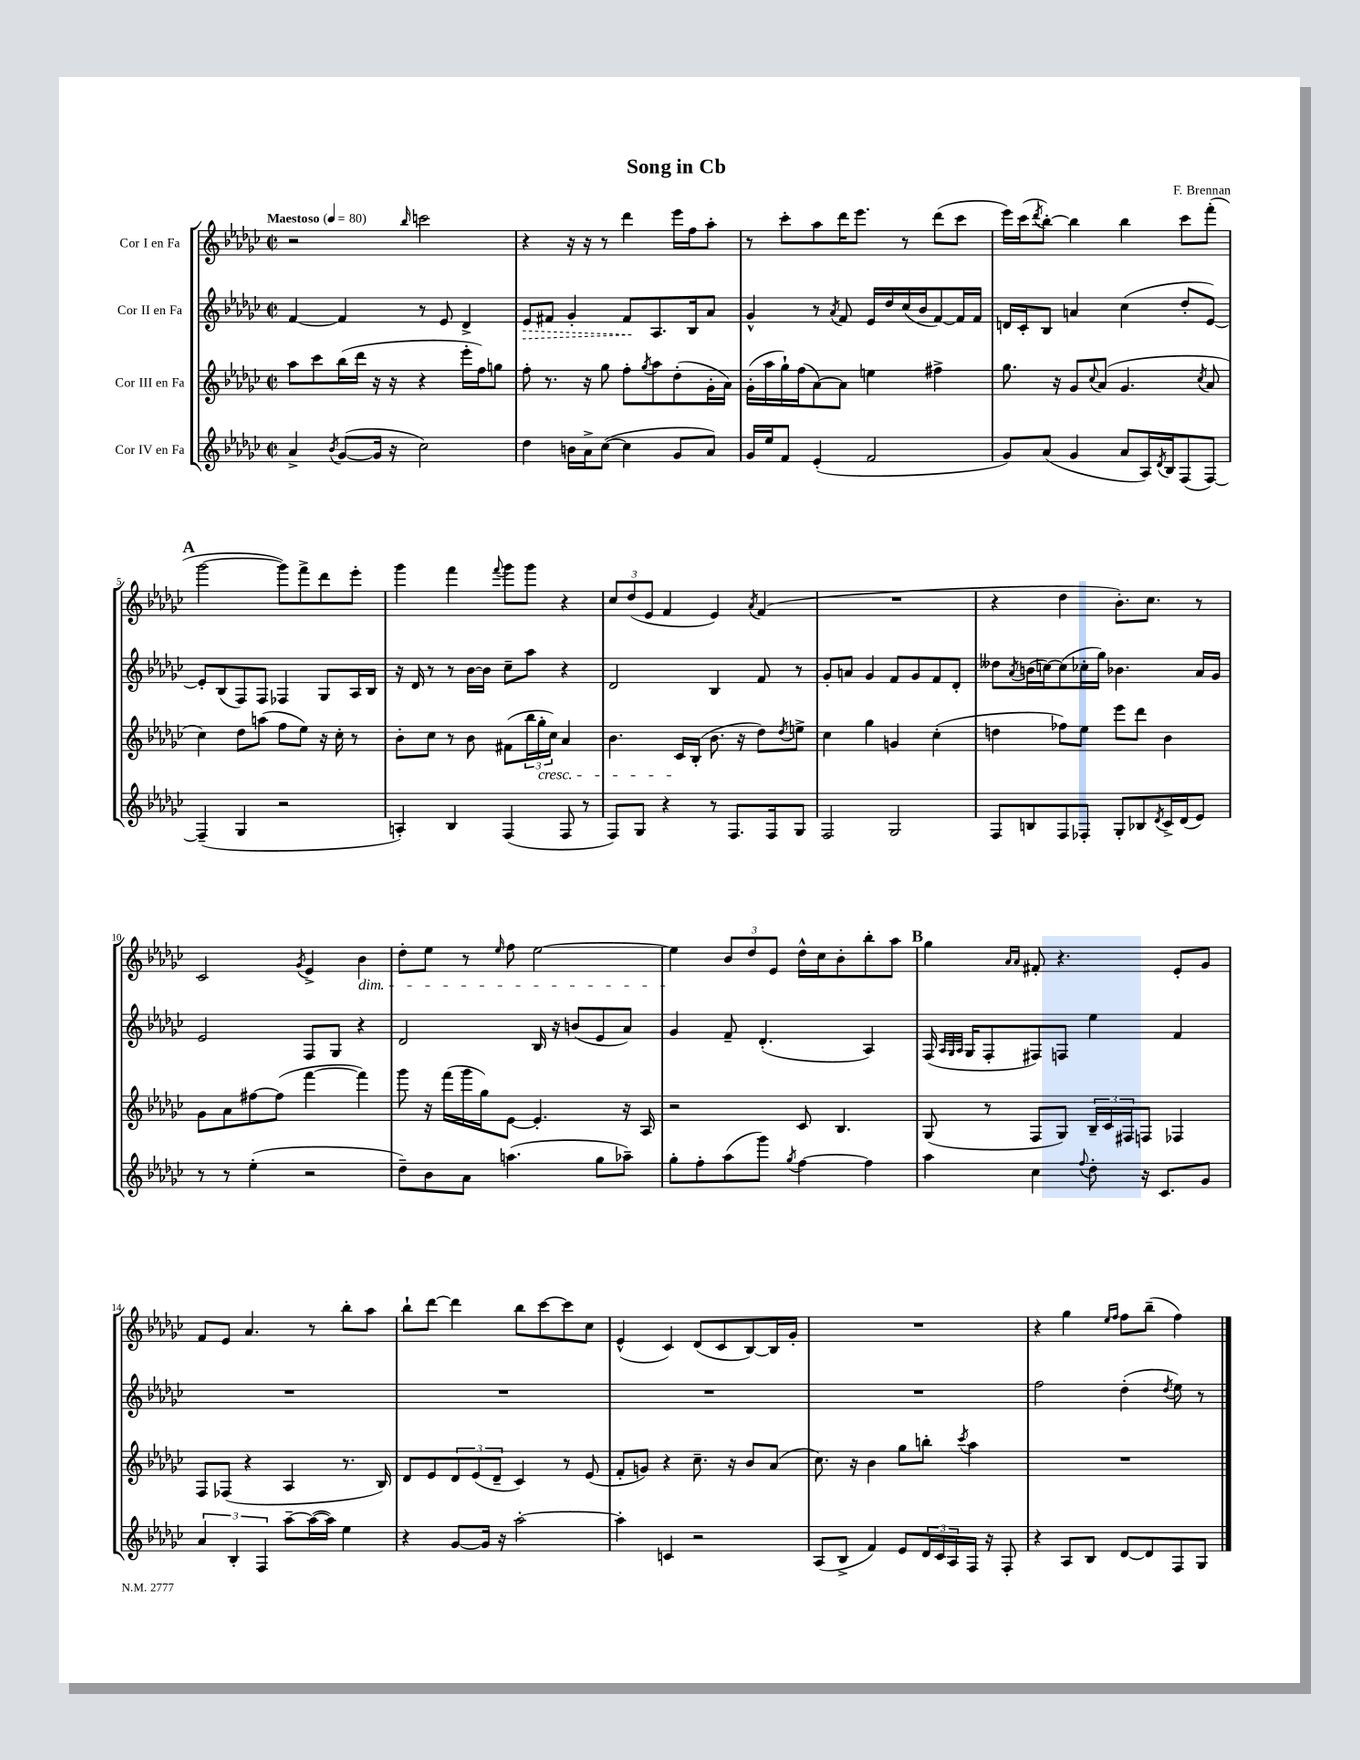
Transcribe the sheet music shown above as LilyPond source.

\header { title = "Song in Cb" composer = "F. Brennan" }
<<
\new StaffGroup <<
\new Staff = "s0" \with { instrumentName = "Cor I en Fa" } {
    \clef treble \key ges \major \defaultTimeSignature \time 2/2 \tempo "Maestoso" 4 = 80
    r2 \grace { bes''16 } c'''2 |
    r4 r16 r16 r8 des'''4 ees'''16 f''16 aes''8-. |
    r8 ces'''8-. aes''8 des'''16 ees'''8. r8 des'''8( ces'''8 |
    ees'''16) ces'''16( \acciaccatura { des'''8 } bes''8~-.) bes''4 bes''4 ces'''8 f'''8-.( |
    \mark \markup { \bold "A" } ges'''2~ ges'''8) f'''8-> des'''8 ees'''8-. |
    ges'''4 f'''4 \appoggiatura { f'''8 } ges'''8 ges'''8 r4 |
    \tuplet 3/2 { ces''8 des''8( ees'8 } f'4 ees'4) \acciaccatura { aes'8 } f'4( |
    R1 |
    r4 des''4 bes'8.-.) ces''8. r8 |
    ces'2 \acciaccatura { ges'8 } ees'4-> bes'4\dim |
    des''8-. ees''8 r8 \grace { ees''16 } f''8 ees''2~ |
    ees''4\! \tuplet 3/2 { bes'8 des''8 ees'8 } des''16-^ ces''16 bes'8-. bes''8-. aes''8 |
    \mark \markup { \bold "B" } ges''4 \grace { aes'16 aes'16 } fis'8-. r4. ees'8-. ges'8 |
    f'8 ees'8 aes'4. r8 bes''8-. aes''8 |
    bes''8-! des'''8~ des'''4 bes''8 ces'''8~ ces'''8 ces''8 |
    ees'4-^( ces'4) des'8( ces'8 bes8~) bes16 ges'16-. |
    R1 |
    r4 ges''4 \grace { ees''16 f''16 } f''8 bes''8--( f''4) \bar "|." |
}
\new Staff = "s1" \with { instrumentName = "Cor II en Fa" } {
    \clef treble \key ges \major \defaultTimeSignature \time 2/2
    f'4~ f'4 r8 ees'8 des'4-> |
    \once \override Hairpin.style = #'dashed-line ees'8\> fis'8 ges'4-. fis'8\! aes8. bes16 aes'8 |
    ges'4-^ r8 \acciaccatura { aes'8 } f'8 ees'16 des''16 ces''16( bes'16 f'8~) f'16 f'16 |
    d'16 ces'16-. bes8 a'4 ces''4( des''8-. ees'8~) |
    \mark \markup { \bold "A" } ees'8-. bes8( f8) f8 fes4 ges8 aes16 bes16 |
    r16 des'16 r8 r8 bes'16~ bes'16 ces''8-- aes''8 r4 |
    des'2 bes4 f'8 r8 |
    ges'8-. a'8 ges'4 f'8 ges'8 f'8 des'8-. |
    deses''8 \acciaccatura { aes'8 } b'16( c''16~) c''8( ces''16-. ges''16) bes'4. aes'16 ges'16 |
    ees'2 f8 ges8 r4 |
    des'2 bes16 r16 b'8( ees'8 aes'8) |
    ges'4 f'8-- des'4.-.( aes4) |
    \mark \markup { \bold "B" } f16( \grace { aes32 ges32 aes32 } ges16 f8-. fis8) f8 ees''4 f'4 |
    R1 |
    R1 |
    R1 |
    R1 |
    f''2 des''4-.( \acciaccatura { des''8 } ees''8) r8 \bar "|." |
}
\new Staff = "s2" \with { instrumentName = "Cor III en Fa" } {
    \clef treble \key ges \major \defaultTimeSignature \time 2/2
    aes''8 ces'''8 bes''16( des'''16 r16 r16 r4 ees'''16-. f''16) g''8 |
    f''8-. r8. r16 ges''8 f''8-. \acciaccatura { ges''8 } aes''8 des''8-.( ges'16-. aes'16) |
    ges'16-.( aes''16 ges''16-!) f''16( aes'8~) aes'8 e''4 fis''4-> |
    ges''8. r16 ges'8 \appoggiatura { ces''8 } aes'8( ges'4. \acciaccatura { ces''8 } aes'8 |
    \mark \markup { \bold "A" } ces''4) des''8 a''8( f''8 ees''8) r16 ces''16-. r8 |
    bes'8-. ces''8 r8 bes'8 fis'8( \tuplet 3/2 { bes''16 ges''16-.\cresc ces''16) } aes'4 |
    bes'4. ces'16\! bes16-.( bes'8. r16 des''8) \acciaccatura { des''8 } e''8-> |
    ces''4 ges''4 g'4 ces''4-.( |
    d''4 fes''8) ees''8 ees'''8 des'''8 bes'4 |
    ges'8 aes'8 fis''8~ fis''8( f'''4~ f'''4) |
    ges'''8 r16 f'''16( ges'''16 ges''16) ees'8~ ees'4.-. r16 aes16 |
    r2 ces'8 bes4. |
    \mark \markup { \bold "B" } ges8( r8 f8 ges8) \tuplet 3/2 { bes16-- ces'16 fis16 } f8 fes4 |
    f8 fes8( r4 aes4 r8. bes16) |
    des'8 ees'8 \tuplet 3/2 { des'8 ees'8( des'8-- } ces'4) r8 ees'8( |
    f'8-. g'8) r4 ces''8.-- r16 bes'8 aes'8( |
    ces''8.) r16 bes'4 ges''8 b''8-. \acciaccatura { ces'''8 } aes''4 |
    R1 \bar "|." |
}
\new Staff = "s3" \with { instrumentName = "Cor IV en Fa" } {
    \clef treble \key ges \major \defaultTimeSignature \time 2/2
    aes'4-> \acciaccatura { bes'8 } ges'8~( ges'16 r16 ces''2) |
    des''4 b'16 aes'16-> ces''8~( ces''4 ges'8 aes'8) |
    ges'16 ees''16 f'8 ees'4-.( f'2 |
    ges'8) aes'8( ges'4 aes'8 aes16) \acciaccatura { des'8 } bes16 f8( f8~) |
    \mark \markup { \bold "A" } f4--( ges4 r2 |
    a4-.) bes4 f4( f8 r8 |
    f8) ges8 r4 r8 f8. f16 ges8 |
    f2 ges2 |
    f8 b8 f8 fes8-. ges8-. bes8 \acciaccatura { des'8 } ces'16-> des'16( ees'8) |
    r8 r8 ees''4-.( r2 |
    des''8--) bes'8 aes'8 a''4.( ges''8 aes''8--) |
    ges''8-. f''8-. aes''8( ges'''8) \acciaccatura { ges''8 } f''4~ f''4 |
    \mark \markup { \bold "B" } aes''4 ces''4 \appoggiatura { f''8 } des''8-. r16 ces'8. ges'8 |
    \tuplet 3/2 { aes'4 bes4-. f4 } aes''8~-- aes''16~( aes''16) ees''4 |
    r4 ges'8~ ges'16 r16 aes''2~-. |
    aes''4-. c'4 r2 |
    aes8( bes8-> f'4) ees'8 \tuplet 3/2 { des'16 ces'16 aes16 } f16 r16 f8-. |
    r4 aes8 bes8 des'8~ des'8 f8 ges8 \bar "|." |
}
>>
>>
